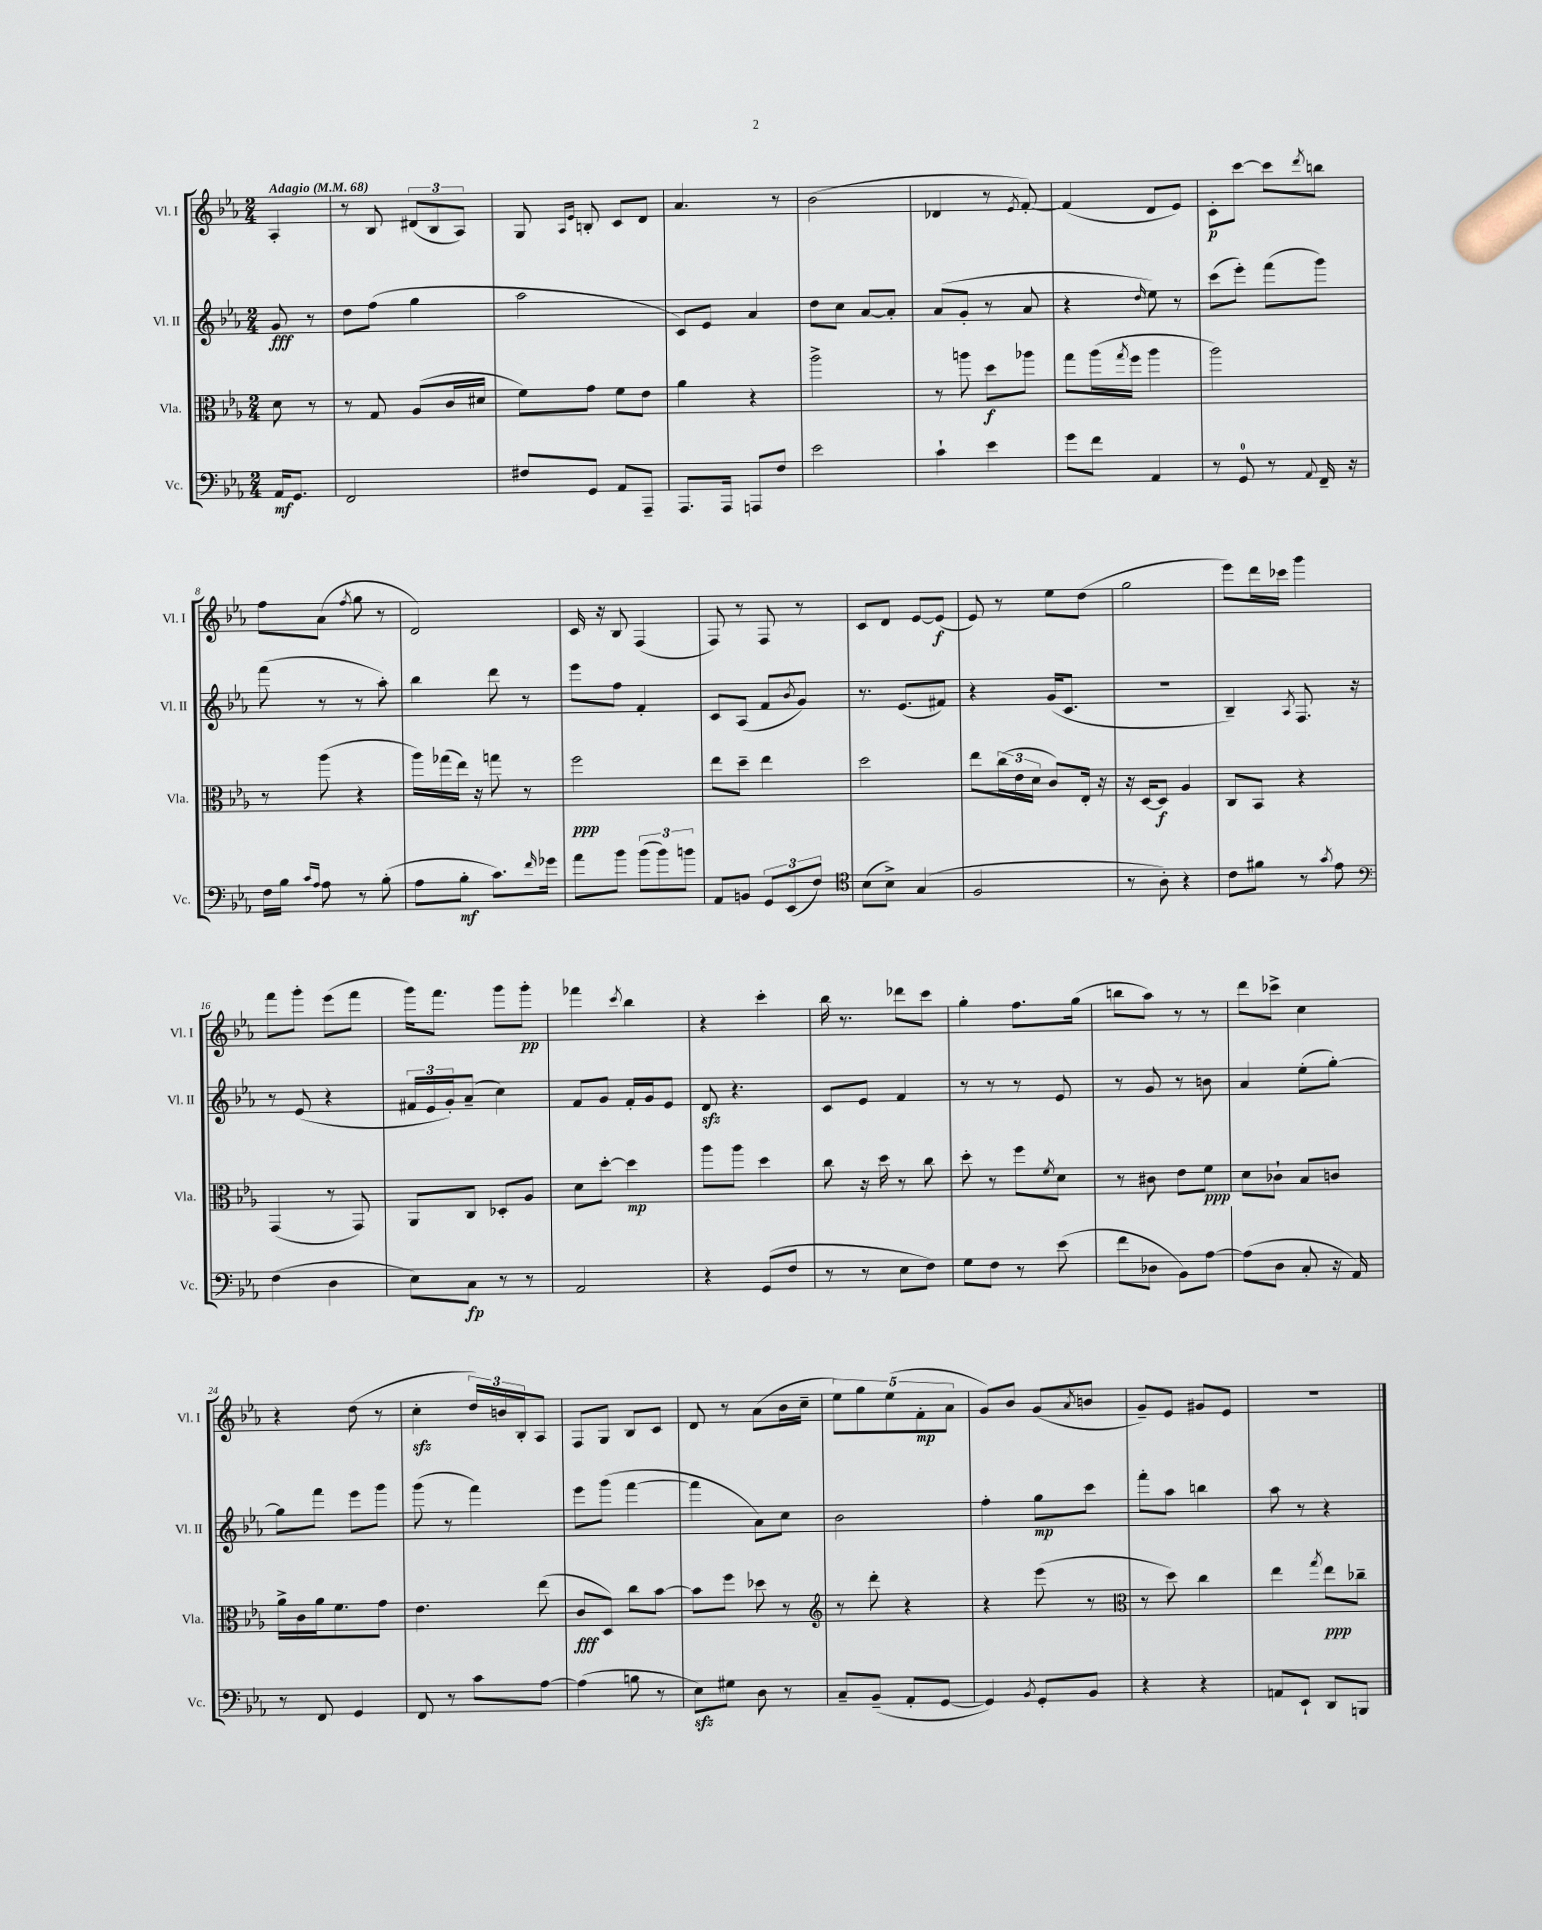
<<
\new StaffGroup <<
\new Staff = "s0" \with { instrumentName = "Vl. I" shortInstrumentName = "Vl. I" } {
    \clef treble \key ees \major \numericTimeSignature \time 2/4 \partial 4 \tempo "Adagio" 4 = 68
    aes4-. |
    r8 bes8 \tuplet 3/2 { dis'8( bes8 aes8) } |
    g8 \grace { aes16 ees'16 } b8-. c'8 d'8 |
    aes'4. r8 |
    bes'2( |
    des'4 r8 \acciaccatura { ees'8 } f'8~-.) |
    f'4( d'8 ees'8) |
    c'8-.\p c'''8~ c'''8 \acciaccatura { d'''8 } b''8 |
    f''8 aes'8( \acciaccatura { f''8 } g''8 r8 |
    d'2) |
    c'16 r16 bes8 f4( |
    f8) r8 f8 r8 |
    c'8 d'8 ees'8~ ees'8\f( |
    ees'8) r8 ees''8 d''8( |
    g''2 |
    ees'''8) d'''16 ces'''16 g'''4 |
    f'''8 g'''8-. ees'''8( f'''8 |
    g'''16) f'''8. g'''8 g'''8-.\pp |
    fes'''4 \acciaccatura { c'''8 } bes''4 |
    r4 c'''4-. |
    bes''16 r8. des'''8 c'''8 |
    g''4-. f''8. g''16( |
    b''8 aes''8) r8 r8 |
    d'''8 ces'''8-> c''4 |
    r4 d''8( r8 |
    c''4-.\sfz \tuplet 3/2 { d''16) b'16 bes16-. } aes8 |
    f8 g8 bes8 c'8 |
    d'8 r8 aes'8( bes'16 c''16-- |
    \tuplet 5/4 { ees''8) g''8 ees''8( f'8-.\mp aes'8 } |
    g'8) bes'8 g'8( \acciaccatura { aes'8 } b'8 |
    g'8--) ees'8 gis'8 ees'8 |
    r2 \bar "|." |
}
\new Staff = "s1" \with { instrumentName = "Vl. II" shortInstrumentName = "Vl. II" } {
    \clef treble \key ees \major \numericTimeSignature \time 2/4 \partial 4
    g'8\fff r8 |
    d''8 f''8( g''4 |
    aes''2 |
    c'8) ees'8 aes'4 |
    d''8 c''8 aes'8~ aes'8-. |
    aes'8( g'8-. r8 aes'8 |
    r4 \grace { d''16 } ees''8) r8 |
    c'''8( ees'''8-.) f'''8( g'''8) |
    f'''8( r8 r8 aes''8-.) |
    bes''4 d'''8 r8 |
    ees'''8 f''8 f'4-. |
    c'8 aes8( f'8 \acciaccatura { bes'8 } g'8) |
    r8. ees'8.( fis'8) |
    r4 g'16( c'8. |
    r2 |
    bes4--) \acciaccatura { aes8 } f8. r16 |
    r8 ees'8( r4 |
    \tuplet 3/2 { fis'16 ees'16 g'16-.) } aes'8--( c''4) |
    f'8 g'8 f'16-. g'16 ees'8 |
    d'8\sfz r4. |
    c'8 ees'8 f'4 |
    r8 r8 r8 ees'8 |
    r8 g'8 r8 b'8 |
    aes'4 ees''8-.( g''8~-.) |
    g''8 f'''8 ees'''8 g'''8 |
    g'''8( r8 f'''4) |
    ees'''8 g'''8( f'''4~ |
    f'''4 aes'8) c''8 |
    bes'2 |
    f''4-. g''8\mp c'''8 |
    f'''8-. aes''8 b''4 |
    aes''8 r8 r4 \bar "|." |
}
\new Staff = "s2" \with { instrumentName = "Vla." shortInstrumentName = "Vla." } {
    \clef alto \key ees \major \numericTimeSignature \time 2/4 \partial 4
    d'8 r8 |
    r8 g8 aes8( c'16 dis'16 |
    f'8) g'8 f'8 ees'8 |
    aes'4 r4 |
    aes''2-> |
    r8 a''8 d''8\f aes''8 |
    g''8 aes''16( \acciaccatura { g''8 } f''16 aes''4 |
    aes''2) |
    r8 aes''8( r4 |
    aes''16) ges''16( ees''16) r16 g''8 r8 |
    f''2\ppp |
    ees''8 d''8-- ees''4 |
    d''2 |
    ees''8 \tuplet 3/2 { c''16( ees'16 d'16 } c'8) ees16-. r16 |
    r16 d16~ d8\f aes4 |
    c8 bes,8 r4 |
    g,4( r8 g,8) |
    aes,8 c8 des8-. aes8 |
    d'8 d''8~-. d''4\mp |
    aes''8 aes''8 d''4 |
    c''8 r16 d''16 r8 c''8 |
    d''8-. r8 f''8 \acciaccatura { f'8 } d'8 |
    r8 cis'8 ees'8 f'8\ppp |
    d'8 ces'8-! bes8 c'8 |
    aes'16-> c'16 aes'16 f'8. g'8 |
    ees'4. ees''8( |
    c'8\fff d8) c''8 bes'8~ |
    bes'8 f''8 des''8 r8 |
    \clef treble r8 d'''8-. r4 |
    r4 ees'''8( r8 |
    \clef alto r8 d''8) c''4 |
    ees''4 \acciaccatura { g''8 } ees''8\ppp ces''8-- \bar "|." |
}
\new Staff = "s3" \with { instrumentName = "Vc." shortInstrumentName = "Vc." } {
    \clef bass \key ees \major \numericTimeSignature \time 2/4 \partial 4
    aes,16\mf g,8. |
    f,2 |
    fis8 g,8 aes,8 aes,,8-- |
    aes,,8. aes,,16 a,,8 f8 |
    ees'2 |
    c'4-! ees'4 |
    g'8 f'8 aes,4 |
    r8 g,8-0 r8 \appoggiatura { aes,8 } f,16-- r16 |
    f16 bes16 \grace { c'16 aes16 } aes8 r8 bes8-.( |
    aes8 bes8-.\mf c'8.) \grace { f'16 } ges'16 |
    aes'8 bes'8 \tuplet 3/2 { bes'8( bes'8) b'8 } |
    aes,8 b,8 \tuplet 3/2 { g,8 ees,8( f8) } |
    \clef tenor bes8( bes8->) g4( |
    f2 |
    r8 aes8-.) r4 |
    c'8 fis'8 r8 \acciaccatura { g'8 } ees'8 |
    \clef bass f4( d4 |
    ees8) c8\fp r8 r8 |
    aes,2 |
    r4 g,8( f8 |
    r8 r8 ees8 f8) |
    g8 f8 r8 ees'8( |
    f'8 des8 bes,8) aes8~ |
    aes8( d8 c8-. r16 aes,16) |
    r8 f,8 g,4 |
    f,8 r8 c'8 aes8~ |
    aes4( b8 r8 |
    ees8\sfz) gis8 d8 r8 |
    c8-- bes,8--( aes,8-. g,8~ |
    g,4) \acciaccatura { bes,8 } g,8-. bes,8 |
    r4 r4 |
    a,8 ees,8-! d,8 b,,8 \bar "|." |
}
>>
>>
